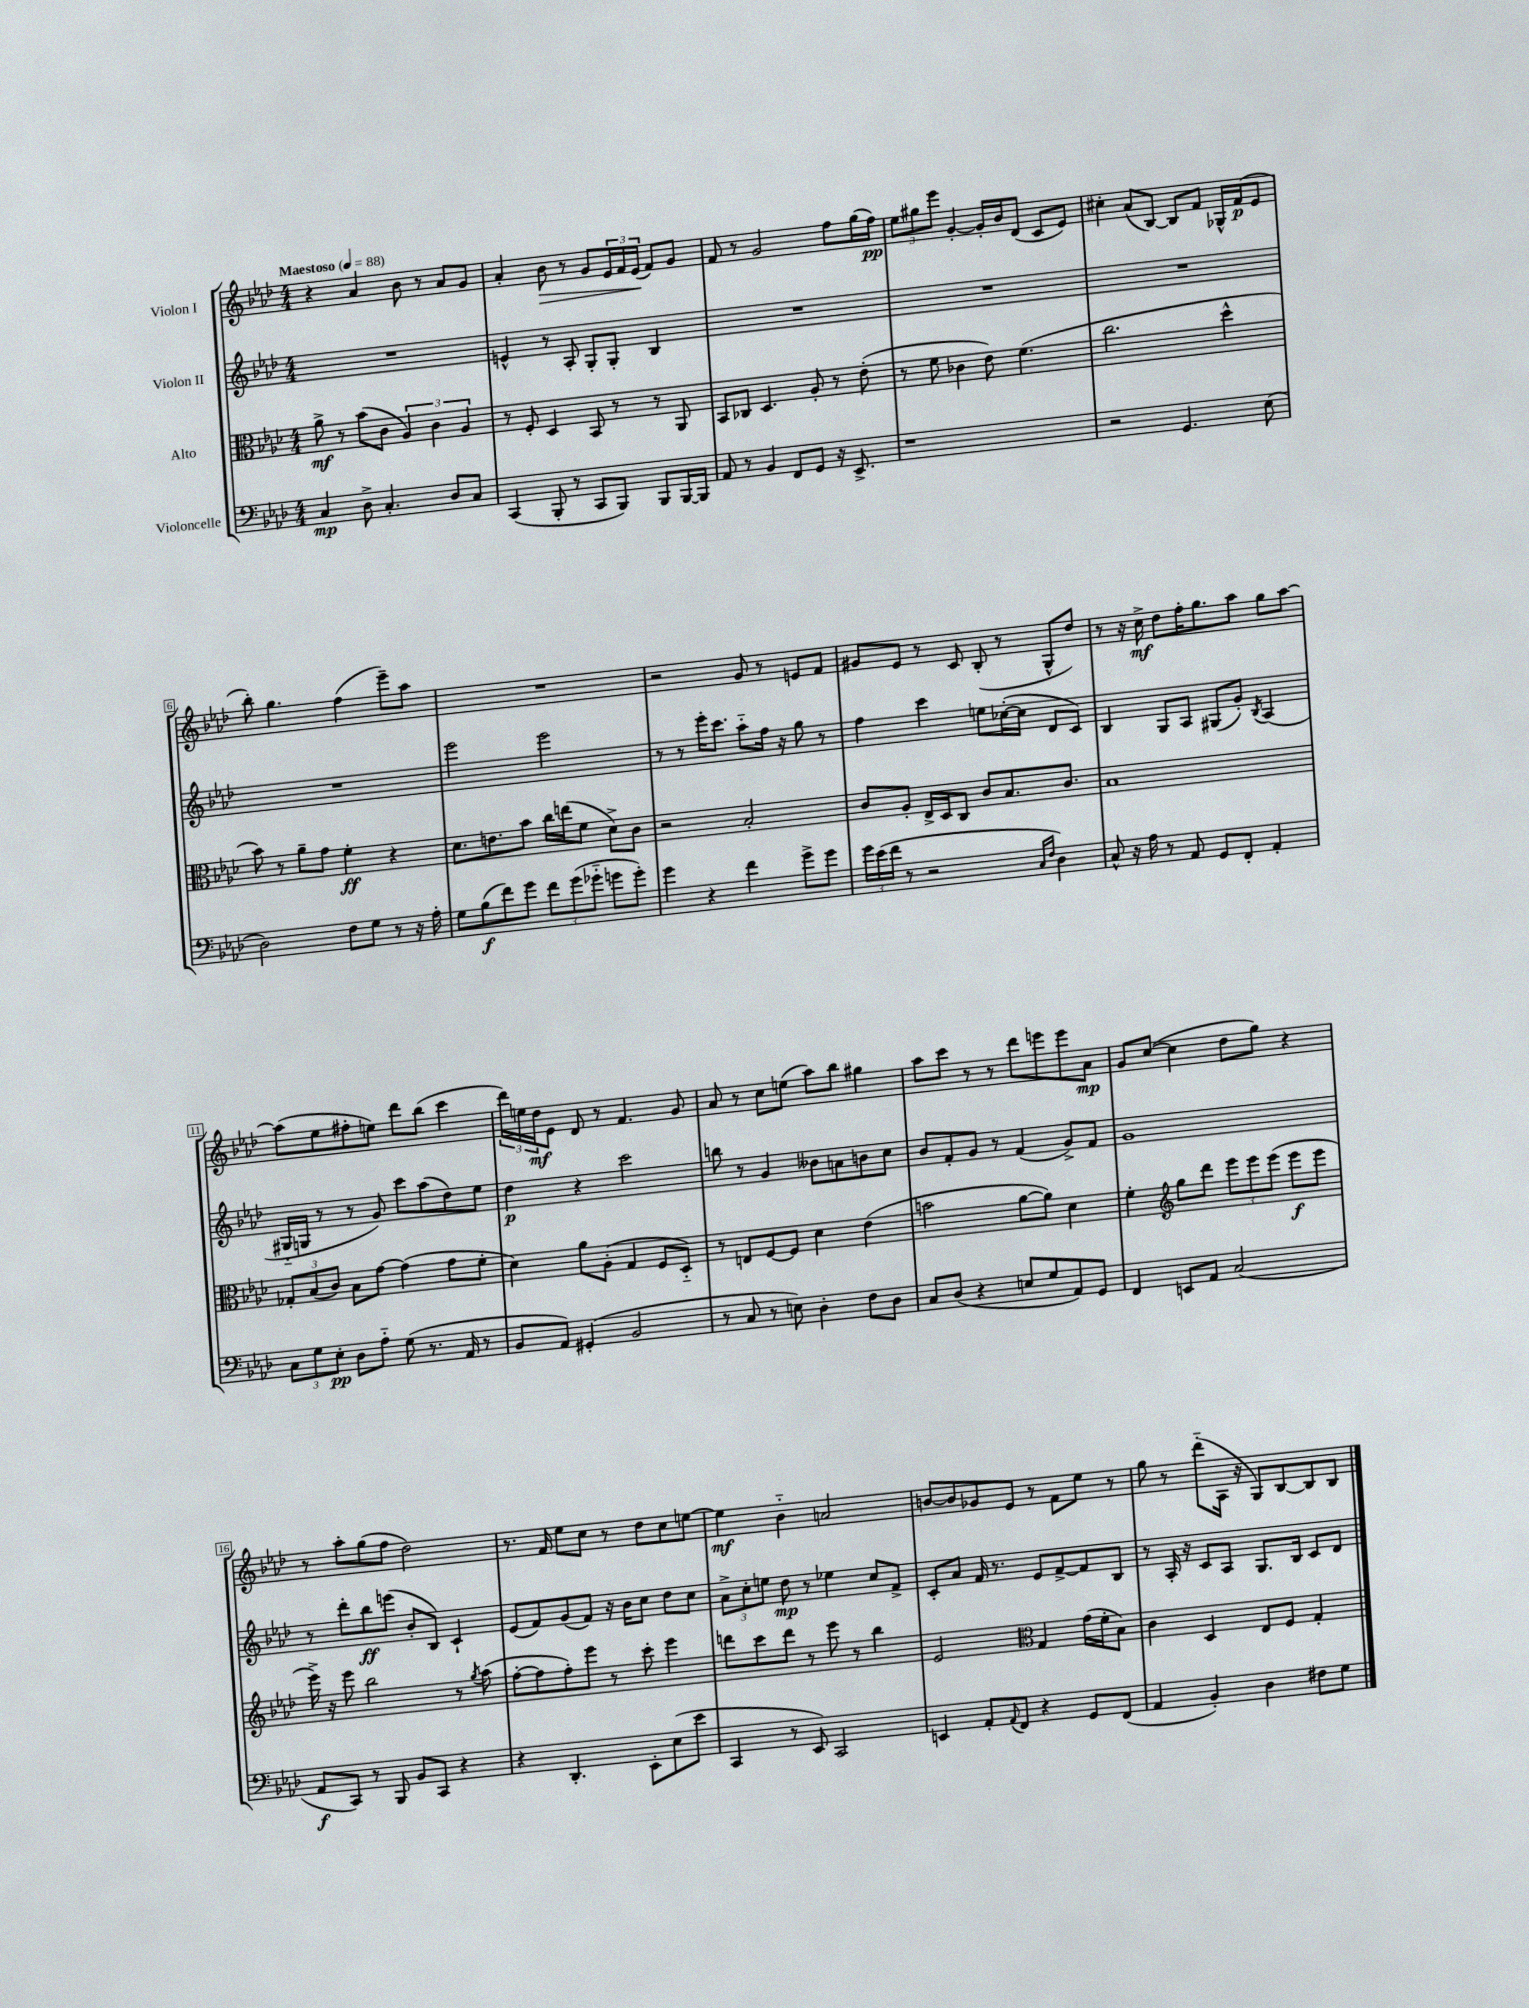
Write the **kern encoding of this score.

**kern	**kern	**kern	**kern
*staff4	*staff3	*staff2	*staff1
*clefF4	*clefC3	*clefG2	*clefG2
*k[b-e-a-d-]	*k[b-e-a-d-]	*k[b-e-a-d-]	*k[b-e-a-d-]
*M4/4	*M4/4	*M4/4	*M4/4
*MM88	*MM88	*MM88	*MM88
4C/	8a-^\	1r	4r
.	8r	.	.
8D-^\	(8b-\L	.	4a-/
4.C'/	8c\J	.	.
.	6A-/)	.	8b-\
.	.	.	8r
.	6c\	.	.
8D-/L	.	.	8a-/L
.	6A-/	.	.
8C/J	.	.	8g/J
=	=	=	=
(4CC/	8r	4e^^/	4a-'/
.	8F'/	.	.
8BBB-'/	4D-/	8r	8b-\
8r	.	8A-'/	8r
8CC/L	8BB-/	8G'/L	8g/L
8BBB-/J)	8r	8G'/J	24e-/L
.	.	.	24f/
.	.	.	(24e-/JJ
8BBB-/L	8r	4B-/	8f/L)
[16BBB-/L	8AA-/	.	8g/J
16BBB-/]JJ	.	.	.
=	=	=	=
8AA-/	8BB-/L	1r	8f/
8r	8C-/J	.	8r
4BB-/	4.D-/	.	2g/
8FF/L	.	.	.
8GG/J	8A-'/	.	.
16r	8r	.	8ff\L
8.EE-^/	.	.	.
.	(8e-'\	.	(16gg\L
.	.	.	16ff\JJ)
=	=	=	=
1r	8r	1r	12ee-\L
.	.	.	12gg#\
.	8f\	.	.
.	.	.	12eee-\J
.	4c-\	.	[4g'/
.	8e-\)	.	16g'/]LL
.	.	.	16b-/J
.	(4.f\	.	(8d-/J
.	.	.	8c/L
.	.	.	8e-/J)
=	=	=	=
2r	2.cc\	1r	4cc#'\
.	.	.	(8a-/L
.	.	.	[8B-/J)
4.GG/	.	.	8B-/]L
.	.	.	8f/J
.	4dd-^^\	.	16G-^^/LL
.	.	.	(16f/J
(8E-\	.	.	8e-/J
=	=	=	=
2D-\)	8b-\)	1r	8bb-'\)
.	8r	.	4.gg\
.	8a-~\L	.	.
.	8g\J	.	.
8F\L	4f'\	.	(4ff\
8G\J	.	.	.
8r	4r	.	8eee-~\L)
16r	.	.	8aa-\J
16A-'\	.	.	.
=	=	=	=
8G\L	8.d-\L	2eee-\	1r
(8B-\	.	.	.
.	8.e\	.	.
8f\)	.	.	.
8g\J	8b-\J	.	.
12f\L	16cc\LL	2eee-\	.
.	(16ee\J	.	.
(12g\	.	.	.
.	8f\J	.	.
12g-'~\J	.	.	.
8g\L	8d-^\L)	.	.
8g'\J)	8c\J	.	.
=	=	=	=
4g\	2r	8r	2r
.	.	8r	.
4r	.	16eee-'\LK	.
.	.	8.ccc\J	.
4f\	2B-'/	8aa-'~\L	8g/
.	.	16ff\Jk	8r
.	.	16r	.
8g^\L	.	8gg\	8e/L
8g\J	.	8r	8f/J
=	=	=	=
24g\LL	8c/L	4ff\	8g#/L
(24e-\	.	.	.
24f\JJ	.	.	.
8r	8A-'/J	.	8e-/J
2r	16E-^/LL	4ccc\	8r
.	16D-/J	.	.
.	8C/J	.	8c/
.	8c/L	8ee\L	(8B-'/
.	8.B-/	([16cc-'\L	8r
.	.	16cc-\]JJ	.
16qqC/LL	.	.	.
16qqF/JJ	.	.	.
4D-\)	.	8d-/L	8G^^/L
.	8.c/J	.	.
.	.	8c/J)	8dd-/J)
=	=	=	=
8C^^/	1B-	4B-/	8r
16r	.	.	16r
16A-\	.	.	16cc^\
8r	.	8G/L	8dd-\L
8AA-/	.	8A-/J	16ff'\K
.	.	.	8.gg\
8GG/L	.	(8G#/L	.
8FF'/J	.	8g'/J)	8aa-\J
.	.	8qB-/	.
4AA-'/	.	(4A-/	8gg\L
.	.	.	[8aa-\J
=	=	=	=
12C\L	12G-'/L	16G#'~/LL	(8aa-\]L
.	.	16G/JJ	.
12G\	(12B-/	.	.
.	.	8r	8ee-\
12E-'\J	12c/J)	.	.
8D-\L	8B-\L	8r	8ff#'\
8A-'~\J	[8g\J	8g/)	8ee\J)
(8G\	(4g\]	8ccc\L	8ddd-\L
8.r	.	(8aa-\	(8bb-\J
.	8g\L	8dd-\)	4ccc\
16AA-/	.	.	.
8r	8f'\J	8ee-\J	.
=	=	=	=
8BB-/L	4d-\)	4dd-\	24ddd-\LL)
.	.	.	24ee\
.	.	.	24dd-\J
8AA-/J)	.	.	8e-\J
(4GG#'/	8a-\L	4r	8d-/
.	(8A-'\J	.	8r
2BB-/	4G/	2ccc\	4.f/
.	8F/L	.	.
.	8D-'~/J)	.	8g/
=	=	=	=
8r	8r	8bb\	8a-/
8C/	8E/L	8r	8r
8r	[8F/	4g/	8cc\L
8E\)	8F/]J	.	(8ee\J
4D-'\	4d-\	8b--\L	8aa-\L)
.	.	8a\	8bb-\J
8F\L	(4e-\	8b\	4gg#\
8D-\J	.	8cc\J	.
=	=	=	=
8C/L	2b\	8b-/L	8aa-\L
(8D-/J	.	8f'/	8ccc\J
4r	.	8g/J	8r
.	.	8r	8r
8E/L	[8a-\L	(4f/	8ddd-\L
8G/	8a-\]J)	.	8eee\
8AA-/)	4d-\	8g^/L)	8eee\
8GG/J	.	8f/J	8a-\J
=	=	=	=
4FF/	4f'\	1g	8g/L
.	.	.	([8cc/J
*	*clefG2	*	*
8EE/L	8gg\L	.	4cc\]
8AA-/J	8ddd-\J	.	.
(2C/	12eee-\L	.	8dd-\L
.	12eee-\	.	.
.	.	.	8gg\J)
.	(12eee-\J	.	.
.	8eee-\L	.	4r
.	8eee-\J	.	.
=	=	=	=
8AA-/L	16eee-^\)	8r	8r
.	16r	.	.
8CC/J)	8eee-\	8ddd-'\L	8aa-'\L
8r	2bb-\	8bb-\	(8gg\
8BBB-/	.	(8eee\J	8ff\J
8BB-/L	.	8b-'/L	2dd-\)
8CC/J	.	8B-/J)	.
4r	8r	4c`/	.
.	8qgg/	.	.
.	(8aa-\	.	.
=	=	=	=
4r	[8ff'\L	(8e-/L	8.r
.	8ff\]	8f/)	.
.	.	.	16f/
4.DD-'/	8ff'\)	(8g/	8ee-\L
.	8eee-\J	8f/J)	8cc\J
.	8r	16r	8r
.	.	16b-\LK	.
8EE-'\L	8ccc'\	8cc\J	8dd-\L
(8E-\	4eee-\	8dd-\L	8cc\
8e-\J	.	8cc\J	[8ee\J
=	=	=	=
4CC/	8ddd\L	12a-^\L	4ee\]
.	.	12cc'\	.
.	8ccc\	.	.
.	.	12ee\J	.
8r	8ddd\J	8dd-\	4b-'~\
8EE-/)	8r	8r	.
2CC/	8eee-\	4ee-\	2a/
.	8r	.	.
.	4bb-\	8cc/L	.
.	.	8f^/J	.
=	=	=	=
4EE/	2e-/	8c'/L	[8b/L
.	.	8a-/J	8b/]
8AA-'/L	.	16f/	8g-/
.	.	8.r	.
8qqAA-/	.	.	.
8FF/J	.	.	8e-/J
*	*clefC3	*	*
4r	4G/	8e-/L	8r
.	.	[8f^/	8f\L
8GG/L	(16g\LL	8f/]	8ee-\J
.	16f'\J	.	.
(8FF/J	8B-\J)	8B-/J	8r
=	=	=	=
4AA-/	4c\	8r	8gg\
.	.	16A-'/	8r
.	.	16r	.
4BB-'/)	4D-/	8c/L	(8ddd-'~\L
.	.	8A-/J	16A-\Jk
.	.	.	16r
4D-\	8E-/L	8.G/L	8G/L)
.	8F/J	.	[8B-/
.	.	16B-/Jk	.
8F#\L	4G'/	8c/L	8B-/]
8G\J	.	8d-/J	8B-/J
==	==	==	==
*-	*-	*-	*-
